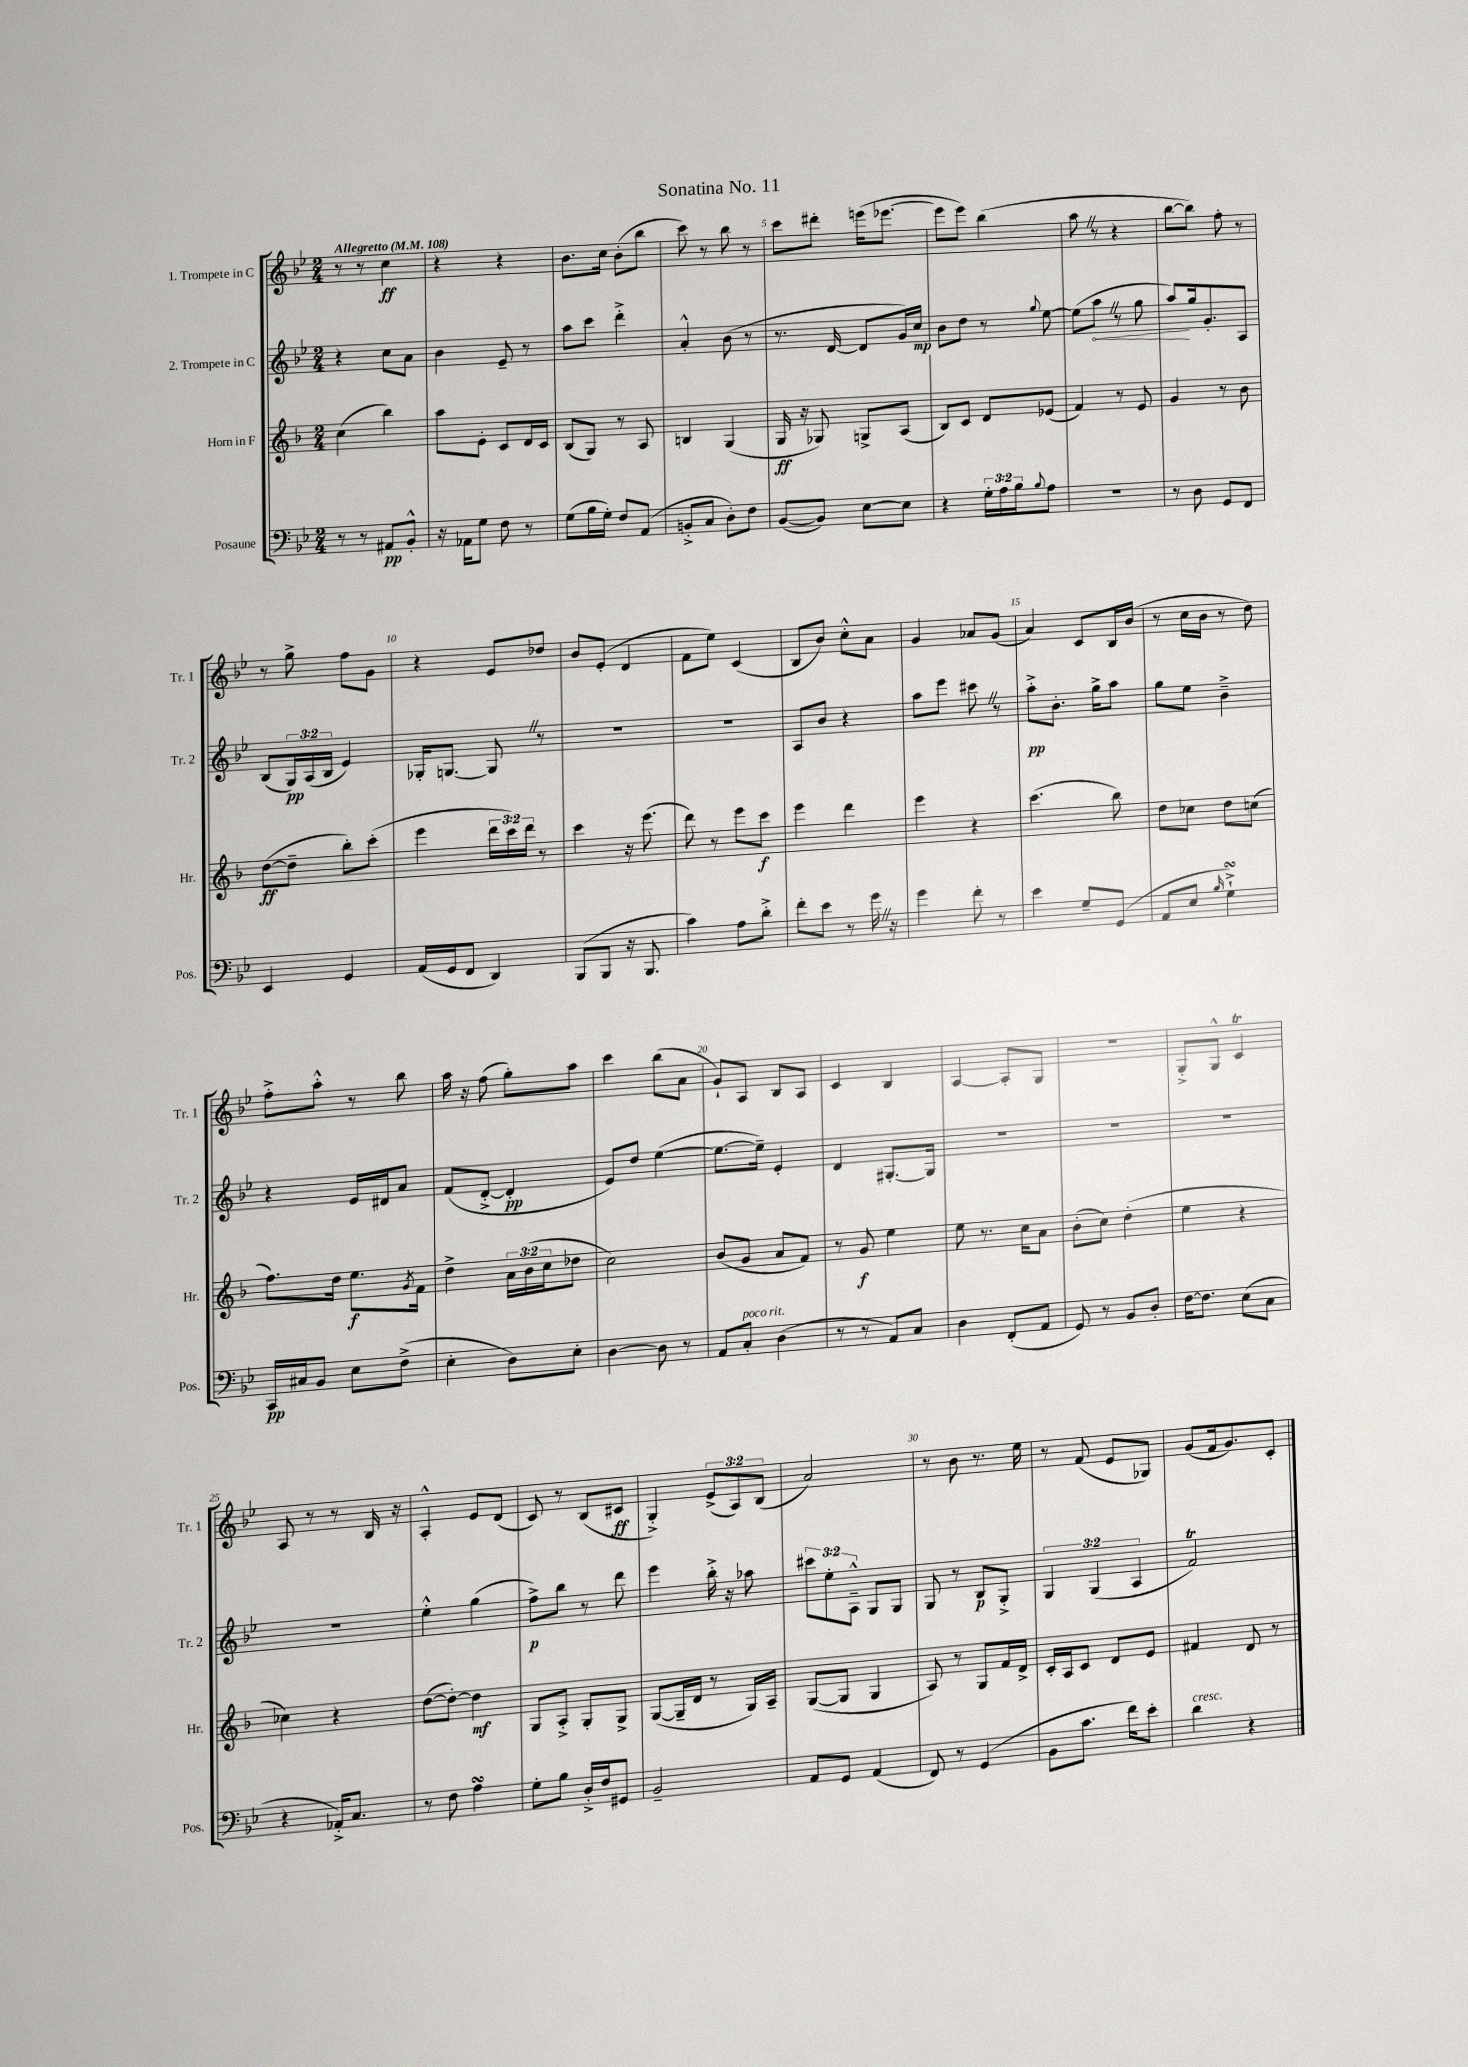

**kern	**dynam	**kern	**dynam	**kern	**dynam	**kern	**dynam
*part4	*part4	*part3	*part3	*part2	*part2	*part1	*part1
*staff4	*staff4	*staff3	*staff3	*staff2	*staff2	*staff1	*staff1
*I"Posaune	*	*I"Horn in F	*	*I"2. Trompete in C	*	*I"1. Trompete in C	*
*I'Pos.	*	*I'Hr.	*	*I'Tr. 2	*	*I'Tr. 1	*
*clefF4	*	*clefG2	*	*clefG2	*	*clefG2	*
*k[b-e-]	*	*k[b-]	*	*k[b-e-]	*	*k[b-e-]	*
*M2/4	*	*M2/4	*	*M2/4	*	*M2/4	*
*MM108	*	*MM108	*	*MM108	*	*MM108	*
=1	=1	=1	=1	=1	=1	=1	=1
!	!	!	!	!	!	!LO:TX:a:B:t=Allegretto	!
8r	.	(4cc\	.	4r	.	8r	.
8r	.	.	.	.	.	8r	.
8AA#X/L	pp	4bb-\)	.	8cc\L	.	4cc\	ff
8BB-'^^/J	.	.	.	8a\J	.	.	.
=2	=2	=2	=2	=2	=2	=2	=2
16r	.	8aa\L	.	4b-\	.	4r	.
16AA-X\KL	.	.	.	.	.	.	.
8G\J	.	8e'\J	.	.	.	.	.
8F\	.	8c/L	.	8e-~/	.	4r	.
8r	.	16d/L	.	8r	.	.	.
.	.	16c/JJ	.	.	.	.	.
=3	=3	=3	=3	=3	=3	=3	=3
(8G\L	.	(8B-/L	.	8aa\L	.	8.b-\L	.
16B-\L	.	8G/J)	.	8ccc\J	.	.	.
16G'\JJ)	.	.	.	.	.	16cc\Jk	.
8F/L	.	8r	.	4ddd'^\	.	(8b-'\L	.
(8AA/J	.	8A/	.	.	.	8bb-\J	.
=4	=4	=4	=4	=4	=4	=4	=4
8BBn'^/L	.	4Bn/	.	4a'^^/	.	8ccc\)	.
8C/J	.	.	.	.	.	8r	.
8D'\L)	.	(4G/	.	(8b-\	.	8bb-\	.
8F\J	.	.	.	8r	.	8r	.
=5	=5	=5	=5	=5	=5	=5	=5
([8BB-/L	.	16G/	ff	8.r	.	8ccc\L	.
.	.	16r	.	.	.	.	.
8BB-/J])	.	8G-X/)	.	.	.	8ddd#X'\J	.
.	.	.	.	[16d/	.	.	.
[8E-\L	.	8Gn^/L	.	8d/L]	.	(16eeen\KL	.
.	.	.	.	.	.	[8.eee-X\J	.
8E-\J]	.	(8A/J	.	16g/L)	.	.	.
.	.	.	.	16cc/JJ	mp	.	.
=6	=6	=6	=6	=6	=6	=6	=6
4r	.	8B-/L)	.	8b-\L	.	8eee-\L]	.
.	.	8c/J	.	8dd\J	.	8eee-\J)	.
24G'\LL	.	8d/L	.	8r	.	(4bb-\	.
24A\	.	.	.	.	.	.	.
24B-\J	.	.	.	.	.	.	.
8qqB-/	.	.	.	8qqgg/	.	.	.
8A\J	.	(8e-X/J	.	[8ee-\	.	.	.
=7	=7	=7	=7	=7	=7	=7	=7
2r	.	4f/)	.	(8ee-\L]	.	8aaZ\	.
!	!	!	!	!	!LO:HP:b	!	!
.	.	.	.	8aaZ\J	<	8r	.
.	.	8r	.	8r	.	4r	.
.	.	8e/	.	8gg\	.	.	.
=8	=8	=8	=8	=8	=8	=8	=8
8r	.	4g/	.	8aa/L)	.	[8bb-\L	.
8D\	.	.	.	16gg/k	[	8bb-\J])	.
.	.	.	.	8.g'/	.	.	.
8GG/L	.	8r	.	.	.	8ff'\	.
8FF/J	.	8b-\	.	8A/J	.	8r	.
!!LO:LB:g=z
=9	=9	=9	=9	=9	=9	=9	=9
4EE-/	.	([8dd\L	ff	(8B-/L	.	8r	.
.	.	8dd~\J]	.	24G/L)	pp	8gg^\	.
.	.	.	.	(24A/	.	.	.
.	.	.	.	24B-/JJ	.	.	.
4GG/	.	8bb-'\L)	.	4e-/)	.	8ff\L	.
.	.	(8ccc'\J	.	.	.	8g\J	.
=10	=10	=10	=10	=10	=10	=10	=10
(16AA/LL	.	4eee\	.	16G-X'/KL	.	4r	.
16GG/J	.	.	.	[8.Gn/J	.	.	.
8FF/J	.	.	.	.	.	.	.
4DD/)	.	24ddd\LL	.	8GZ/]	.	8e-/L	.
.	.	24ccc\)	.	.	.	.	.
.	.	24ddd\JJ	.	.	.	.	.
.	.	8r	.	8r	.	8dd-X/J	.
=11	=11	=11	=11	=11	=11	=11	=11
(8BBB-/L	.	4ccc\	.	2r	.	8b-/L	.
8BBB-/J	.	.	.	.	.	(8e-'/J	.
16r	.	16r	.	.	.	4d/	.
8.BBB-/	.	(8.eee\	.	.	.	.	.
=12	=12	=12	=12	=12	=12	=12	=12
4c\)	.	8ddd\)	.	2r	.	8f\L	.
.	.	8r	.	.	.	8ee-\J)	.
8A\L	.	8eee\L	.	.	.	(4c/	.
8d'^\J	.	8ccc\J	f	.	.	.	.
=13	=13	=13	=13	=13	=13	=13	=13
8f'\L	.	4eee\	.	8A/L	.	8B-/L	.
8e-\J	.	.	.	8b-/J	.	8b-/J)	.
8r	.	4ddd\	.	4r	.	8cc'^^\L	.
16gZ\	.	.	.	.	.	8a\J	.
16r	.	.	.	.	.	.	.
=14	=14	=14	=14	=14	=14	=14	=14
4g\	.	4eee\	.	8aa\L	.	4g/	.
.	.	.	.	8eee-\J	.	.	.
8f'\	.	4r	.	8ccc#XZ\	.	8a-X/L	.
8r	.	.	.	8r	.	(8g/J	.
=15	=15	=15	=15	=15	=15	=15	=15
4e-\	.	(4.ccc\	.	8aa'^\L	pp	4a/)	.
.	.	.	.	8.b-'\J	.	.	.
8G~/L	.	.	.	.	.	8c/L	.
.	.	.	.	16gg^\KL	.	.	.
(8GG/J	.	8bb-\)	.	8aa\J	.	16B-/L	.
.	.	.	.	.	.	(16b-/JJ	.
=16	=16	=16	=16	=16	=16	=16	=16
8AA/L	.	8dd\L	.	8gg\L	.	8r	.
8E-/J	.	8cc-X\J	.	8ee-\J	.	16cc\LL	.
.	.	.	.	.	.	16b-\JJ	.
16qqB-/	.	.	.	.	.	.	.
4GsSSS`^\)	.	8dd\L	.	4b-~^\	.	8r	.
.	.	(8ccn\J	.	.	.	8dd\)	.
!!LO:LB:g=z
=17	=17	=17	=17	=17	=17	=17	=17
16CC/LL	pp	8.ff\L)	.	4r	.	8ff'^\L	.
16C#X/J	.	.	.	.	.	.	.
8BB-/J	.	.	.	.	.	8aa'^^\J	.
.	.	16dd\Jk	.	.	.	.	.
8E-\L	.	8.ee\L	f	16e-/LL	.	8r	.
.	.	.	.	16d#X/J	.	.	.
(8F^\J	.	.	.	8a/J	.	8bb-\	.
.	.	8qg/	.	.	.	.	.
.	.	16f\Jk	.	.	.	.	.
=18	=18	=18	=18	=18	=18	=18	=18
4E-'\	.	4dd^\	.	(8f/L	.	16aa\	.
.	.	.	.	.	.	16r	.
.	.	.	.	[8d'^/J	.	(8ff\	.
8D\L)	.	24a\LL	.	4d'/]	pp	8gg'\L)	.
.	.	(24b-\	.	.	.	.	.
.	.	24cc\J	.	.	.	.	.
8E-'\J	.	8dd-X\J	.	.	.	8aa\J	.
=19	=19	=19	=19	=19	=19	=19	=19
[4D\	.	2cc\)	.	8e-/L)	.	4ccc\	.
.	.	.	.	8dd/J	.	.	.
8D\]	.	.	.	([4ee-\	.	(8bb-\L	.
8r	.	.	.	.	.	8a\J	.
=20	=20	=20	=20	=20	=20	=20	=20
8AA/L	.	(8b-/L	.	8.ee-\L_	.	8g`/L)	.
!LO:TX:a:i:t=poco rit.	!	!	!	!	!	!	!
8C'/J	.	8g/J	.	.	.	8A/J	.
.	.	.	.	16ee-~\Jk])	.	.	.
(4D\	.	8a/L	.	4e-'/	.	8B-/L	.
.	.	8f/J)	.	.	.	8A/J	.
=21	=21	=21	=21	=21	=21	=21	=21
8r	.	8r	.	4d/	.	4c/	.
8r	.	8g/	f	.	.	.	.
8AA/L)	.	4ee\	.	[8.G#X'/L	.	4B-/	.
8C/J	.	.	.	.	.	.	.
.	.	.	.	16G#/Jk]	.	.	.
=22	=22	=22	=22	=22	=22	=22	=22
4D\	.	8ee\	.	2r	.	[4A/	.
.	.	8.r	.	.	.	.	.
(8FF'/L	.	.	.	.	.	8A'/L]	.
.	.	16cc\KL	.	.	.	.	.
8AA/J	.	8a\J	.	.	.	8G/J	.
=23	=23	=23	=23	=23	=23	=23	=23
8GG/)	.	(8b-'\L	.	2r	.	2r	.
8r	.	8cc\J)	.	.	.	.	.
8BB-/L	.	(4dd'\	.	.	.	.	.
8D'/J	.	.	.	.	.	.	.
=24	=24	=24	=24	=24	=24	=24	=24
[16F\KL	.	4ee\	.	2r	.	8G'^/L	.
8.F\J]	.	.	.	.	.	.	.
.	.	.	.	.	.	8G^^/J	.
(8E-\L	.	4r	.	.	.	4cT/	.
8C\J	.	.	.	.	.	.	.
!!LO:LB:g=z
=25	=25	=25	=25	=25	=25	=25	=25
4r	.	4cc-X\)	.	2r	.	8A/	.
.	.	.	.	.	.	8r	.
16AA-X'^/KL)	.	4r	.	.	.	8r	.
8.C/J	.	.	.	.	.	.	.
.	.	.	.	.	.	16B-/	.
.	.	.	.	.	.	16r	.
=26	=26	=26	=26	=26	=26	=26	=26
8r	.	([8dd\L	.	4ee-'^^\	.	4A'^^/	.
8F\	.	8dd'\J_)	.	.	.	.	.
4AsSsS\	.	4dd\]	mf	(4gg\	.	8e-/L	.
.	.	.	.	.	.	(8d/J	.
=27	=27	=27	=27	=27	=27	=27	=27
8G'\L	.	8G/L	.	8ff^\L)	p	8c/)	.
8B-\J	.	8A'^/J	.	8bb-\J	.	8r	.
16D'^/LL	.	8G'/L	.	8r	.	(8B-/L	.
16F/J	.	.	.	.	.	.	.
8GG#X/J	.	8G^/J	.	8ddd\	.	8c#X/J	ff
=28	=28	=28	=28	=28	=28	=28	=28
2BB-~/	.	([8G/L	.	4eee-\	.	4G'^/)	.
.	.	16G~/L]	.	.	.	.	.
.	.	16d/JJ	.	.	.	.	.
.	.	8r	.	16bb-'^\	.	(12e-^/L	.
.	.	.	.	16r	.	.	.
.	.	.	.	.	.	12A/)	.
.	.	16G/LL)	.	8aa-X\	.	.	.
.	.	.	.	.	.	(12B-/J	.
.	.	16A~/JJ	.	.	.	.	.
=29	=29	=29	=29	=29	=29	=29	=29
8AA/L	.	([8G/L	.	12ccc#X\L	.	2a/)	.
.	.	.	.	12ee-'\	.	.	.
8GG/J	.	8G/J]	.	.	.	.	.
.	.	.	.	12A~^^\J	.	.	.
(4AA/	.	4G/	.	8G/L	.	.	.
.	.	.	.	8G/J	.	.	.
=30	=30	=30	=30	=30	=30	=30	=30
8FF/)	.	8A/)	.	8G/	.	8r	.
8r	.	8r	.	8r	.	8b-\	.
(4GG/	.	8G/L	.	8B-/L	p	8.r	.
.	.	16f/L	.	8G'^/J	.	.	.
.	.	16d^/JJ	.	.	.	16ee-\	.
=31	=31	=31	=31	=31	=31	=31	=31
8BB-\L	.	16c'/LL	.	6G/	.	8r	.
.	.	16A/J	.	.	.	.	.
8.c\J	.	8c/J	.	.	.	(8f/	.
.	.	.	.	(6G/	.	.	.
.	.	8d/L	.	.	.	8e-/L	.
16f\KL)	.	.	.	.	.	.	.
.	.	.	.	6A/	.	.	.
8e-'\J	.	8e/J	.	.	.	8G-X/J)	.
=32	=32	=32	=32	=32	=32	=32	=32
!LO:TX:a:i:t=cresc.	!	!	!	!	!	!	!
4d\	.	4f#X/	.	2fT/)	.	(8g/L	.
.	.	.	.	.	.	16f/k	.
.	.	.	.	.	.	8.g/)	.
4r	.	8d/	.	.	.	.	.
.	.	8r	.	.	.	8c'/J	.
==	==	==	==	==	==	==	==
*-	*-	*-	*-	*-	*-	*-	*-
